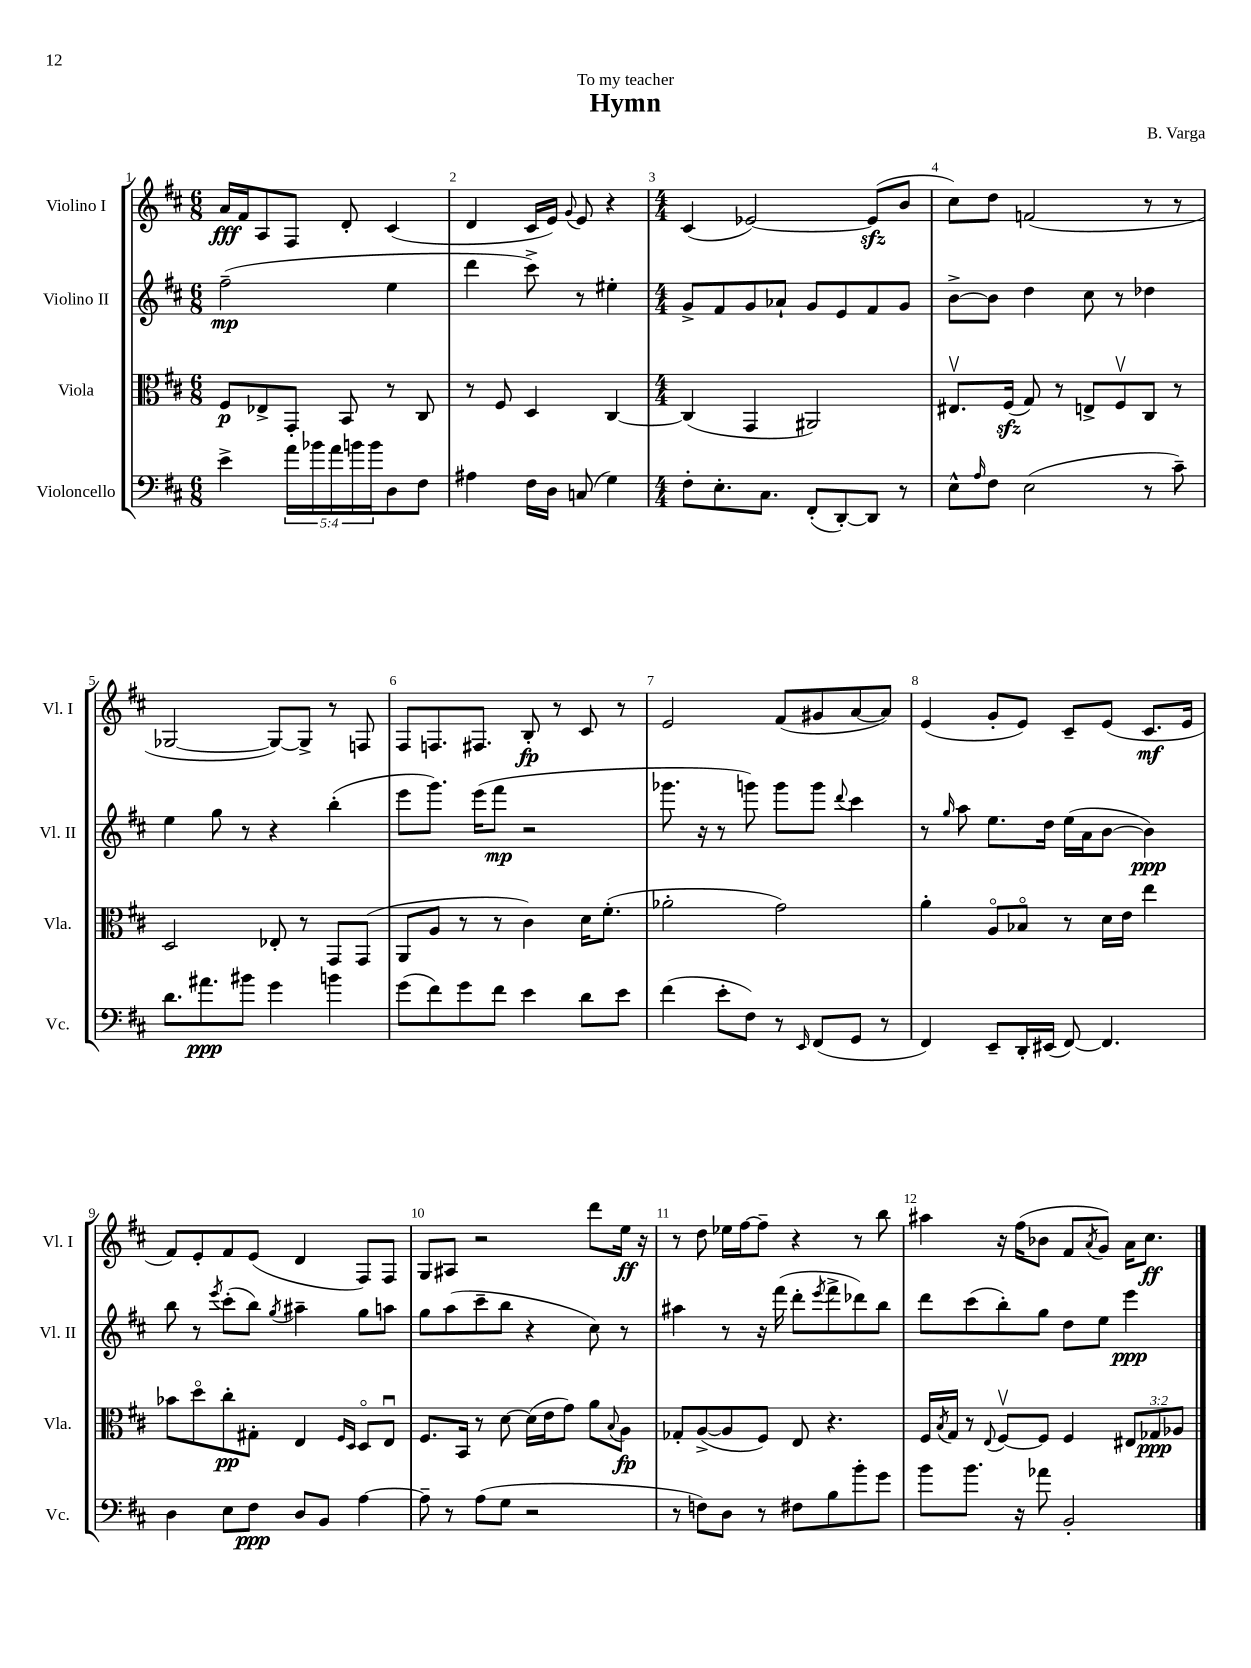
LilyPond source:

\header { title = "Hymn" composer = "B. Varga" dedication = "To my teacher" }
<<
\new StaffGroup <<
\new Staff = "s0" \with { instrumentName = "Violino I" shortInstrumentName = "Vl. I" } {
    \clef treble \key d \major \numericTimeSignature \time 6/8
    a'16\fff fis'16 a8 fis8 d'8-. cis'4( |
    d'4 cis'16 e'16) \appoggiatura { g'8 } e'8 r4 |
    \numericTimeSignature \time 4/4 cis'4( ees'2~) ees'8\sfz( b'8 |
    cis''8) d''8 f'2( r8 r8 |
    ges2~ ges8~) ges8-> r8 f8 |
    fis8 f8. fis8. b8-.\fp r8 cis'8 r8 |
    e'2 fis'8( gis'8 a'8~ a'8) |
    e'4( g'8-. e'8) cis'8-- e'8( cis'8.\mf e'16 |
    fis'8) e'8-. fis'8 e'8( d'4 fis8) fis8 |
    g8 ais8 r2 d'''8 e''16\ff r16 |
    r8 d''8 ees''16 fis''16~ fis''8-- r4 r8 b''8 |
    ais''4 r16 fis''16( bes'8 fis'8 \acciaccatura { a'8 } g'8) a'16 cis''8.\ff \bar "|." |
}
\new Staff = "s1" \with { instrumentName = "Violino II" shortInstrumentName = "Vl. II" } {
    \clef treble \key d \major \numericTimeSignature \time 6/8
    fis''2--\mp( e''4 |
    d'''4 cis'''8->) r8 eis''4-. |
    \numericTimeSignature \time 4/4 g'8-> fis'8 g'8 aes'8-! g'8 e'8 fis'8 g'8 |
    b'8~-> b'8 d''4 cis''8 r8 des''4 |
    e''4 g''8 r8 r4 b''4-.( |
    e'''8 g'''8.) e'''16( fis'''8\mp r2 |
    ges'''8. r16 r8 g'''8) g'''8 g'''8 \appoggiatura { d'''8 } cis'''4 |
    r8 \grace { g''16 } a''8 e''8. d''16 e''16( a'16 b'8~ b'4\ppp) |
    b''8 r8 \acciaccatura { e'''8 } cis'''8-.( b''8) \acciaccatura { g''8 } ais''4-- g''8 a''8 |
    g''8 a''8( cis'''8-- b''8 r4 cis''8) r8 |
    ais''4 r8 r16 fis'''16( d'''8-. \acciaccatura { e'''8 } fis'''8-> des'''8) b''8 |
    d'''8 cis'''8( b''8-.) g''8 d''8 e''8 e'''4\ppp \bar "|." |
}
\new Staff = "s2" \with { instrumentName = "Viola" shortInstrumentName = "Vla." } {
    \clef alto \key d \major \numericTimeSignature \time 6/8 \override Staff.TupletNumber.text = #tuplet-number::calc-fraction-text
    fis8\p ees8-> g,8-. b,8 r8 cis8 |
    r8 fis8 d4 cis4~ |
    \numericTimeSignature \time 4/4 cis4( g,4 ais,2) |
    eis8.\upbow fis16\sfz( g8) r8 e8-> fis8\upbow cis8 r8 |
    d2 ees8-. r8 g,8 g,8( |
    a,8 a8 r8 r8 cis'4) d'16 fis'8.-.( |
    aes'2-. g'2) |
    a'4-. a8\flageolet bes8\flageolet r8 d'16 e'16 e''4 |
    bes'8 d''8\flageolet cis''8-.\pp gis8-. e4 \grace { fis16 d16 } d8\flageolet e8\downbow |
    fis8. b,16 r8 d'8~ d'16( e'16 g'8) a'8 \appoggiatura { b8 } a8\fp |
    ges8-. a8~->( a8 fis8) e8 r4. |
    fis16 \acciaccatura { b8 } g16 r8 \appoggiatura { e8 } fis8~\upbow fis8 fis4 \tuplet 3/2 { eis8 ges8\ppp aes8 } \bar "|." |
}
\new Staff = "s3" \with { instrumentName = "Violoncello" shortInstrumentName = "Vc." } {
    \clef bass \key d \major \numericTimeSignature \time 6/8 \override Staff.TupletNumber.text = #tuplet-number::calc-fraction-text
    e'4-> \tuplet 5/4 { a'16 bes'16 a'16 b'16 b'16 } d8 fis8 |
    ais4 fis16 d16 c8( g4) |
    \numericTimeSignature \time 4/4 fis8-. e8.-. cis8. fis,8-.( d,8~-.) d,8 r8 |
    e8-^ \grace { a16 } fis8 e2( r8 cis'8--) |
    d'8. ais'8.\ppp bis'8 g'4 b'4 |
    g'8( fis'8) g'8 fis'8 e'4 d'8 e'8 |
    fis'4( e'8-. fis8) r8 \grace { e,16 } fis,8( g,8 r8 |
    fis,4) e,8-- d,16-. eis,16( fis,8~) fis,4. |
    d4 e8 fis8\ppp d8 b,8 a4~ |
    a8-- r8 a8( g8 r2 |
    r8 f8) d8 r8 fis8 b8 b'8-. g'8 |
    b'8 b'8. r16 aes'8 b,2-. \bar "|." |
}
>>
>>
\layout { \context { \Score \override BarNumber.break-visibility = ##(#f #t #t) barNumberVisibility = #all-bar-numbers-visible } }
